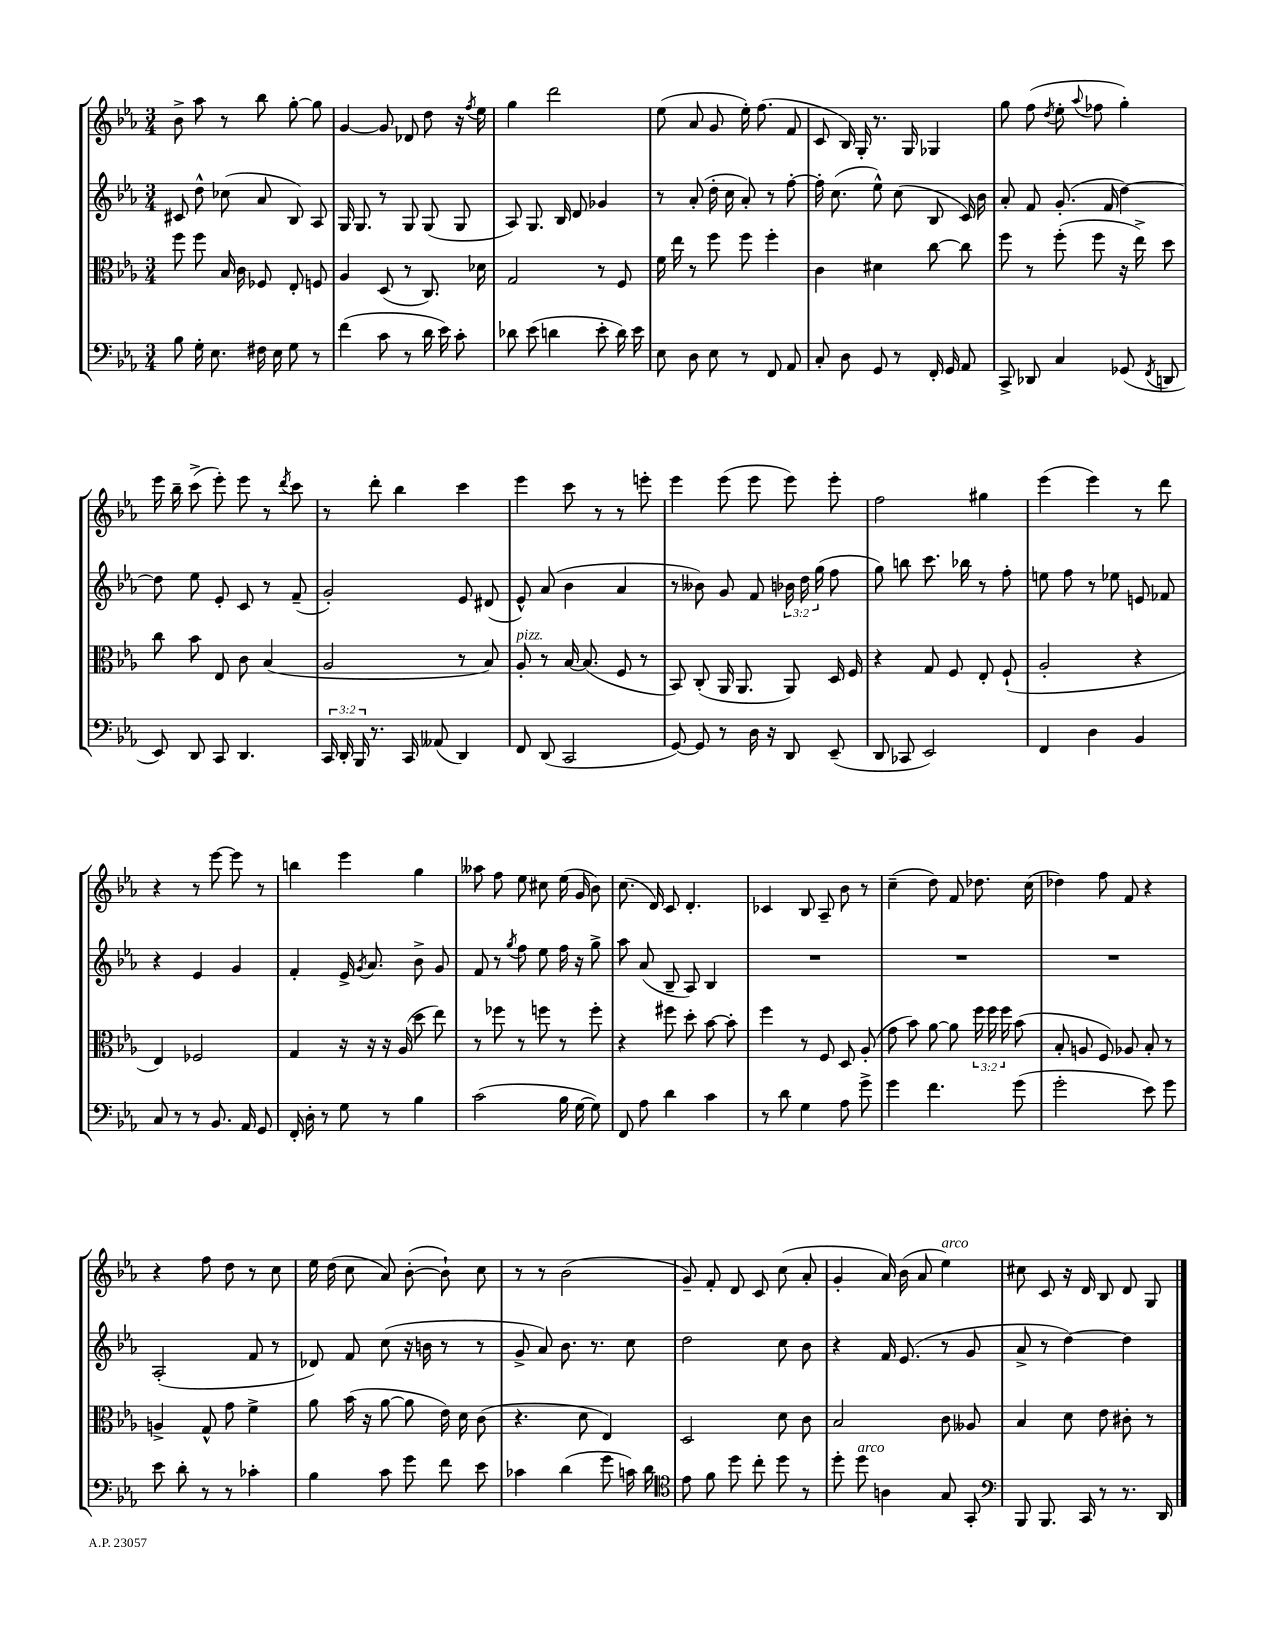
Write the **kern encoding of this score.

**kern	**kern	**kern	**kern
*staff4	*staff3	*staff2	*staff1
*clefF4	*clefC3	*clefG2	*clefG2
*k[b-e-a-]	*k[b-e-a-]	*k[b-e-a-]	*k[b-e-a-]
*M3/4	*M3/4	*M3/4	*M3/4
8B-\	8ff\	8c#/	8b-^\
16G'\	8ff\	8dd^^\	8aa-\
8.E-\	.	.	.
.	16B-/	(8cc-\	8r
.	16c\	.	.
16F#\	8F-/	8a-/	8bb-\
16E-\	.	.	.
8G\	8E-'/	8B-/)	[8gg'\
8r	8F/	8A-/	8gg\]
=	=	=	=
(4f\	4A-/	16G/	[4g/
.	.	8.G/	.
8c\	(8D/	8r	8g/]
8r	8r	8G/	8d-/
16d\	8.C/)	(8G/	8dd\
16e-\)	.	.	.
8c'\	.	8G/	16r
.	.	.	8qff/
.	16d-\	.	16ee-\
=	=	=	=
8d-\	2G/	8A-/)	4gg\
(8e-\	.	8.G/	.
4d\	.	.	2ddd\
.	.	16B-/	.
.	.	8d/	.
8e-'\	8r	4g-/	.
16d\)	8F/	.	.
16e-\	.	.	.
=	=	=	=
8E-\	16f\	8r	(8ee-\
.	16ee-\	.	.
8D\	8r	(8a-'/	8a-/
8E-\	8ff\	16dd'\	8g/
.	.	16cc\	.
8r	8ff\	8a-'/)	16ee-'\)
.	.	.	(8.ff\
8FF/	4ff'\	8r	.
8AA-/	.	[8ff'\	8f/
=	=	=	=
8C'/	4c\	16ff'\]	8c/
.	.	(8.cc\	.
8D\	.	.	16B-/)
.	.	.	16G'/
8GG/	4d#\	8ee-^^\)	8.r
8r	.	(8cc\	.
.	.	.	16G/
16FF'/	[8cc\	8B-/	4G-/
16GG/	.	.	.
8AA-/	8cc\]	16c/)	.
.	.	16b-\	.
=	=	=	=
8CC^/	8ff\	8a-'/	8gg\
8DD-/	8r	8f/	(8ff\
.	.	.	8qdd/
4C/	(8ff'\	(8.g'/	8ee-'\
.	.	.	8qqaa-/
.	8ff\	.	8ff-\
.	.	16f/	.
(8GG-/	16r	[4dd\)	4gg'\)
.	16ee-^\)	.	.
8qFF/	.	.	.
8DD/	8dd\	.	.
=	=	=	=
8EE-/)	8cc\	8dd\]	16eee-\
.	.	.	16bb-~\
8DD/	8b-\	8ee-\	(8ccc^\
8CC/	8E-/	8e-'/	8eee-'\)
4.DD/	8c\	8c/	8eee-\
.	(4B-/	8r	8r
.	.	.	8qddd/
.	.	(8f~/	8ccc\
=	=	=	=
24CC/	2A-/	2g'/)	8r
24DD'/	.	.	.
24BBB-/	.	.	.
8.r	.	.	8ddd'\
.	.	.	4bb-\
16CC/	.	.	.
(8AA--/	.	.	.
4DD/)	8r	8e-/	4ccc\
.	8B-/)	(8d#/	.
=	=	=	=
8FF/	8A-'/	8e-^^/)	4eee-\
(8DD/	8r	(8a-/	.
2CC/	[16B-/	4b-\	8ccc\
.	(8.B-/]	.	.
.	.	.	8r
.	8F/	4a-/	8r
.	8r	.	8eee'\
=	=	=	=
[8GG/)	8BB-/)	8r	4eee-\
8GG/]	(8C'/	8b--\)	.
8r	16AA-/	8g/	(8eee-\
.	8.AA-/	.	.
16D\	.	8f/	8eee-\
16r	.	.	.
8DD/	8AA-/)	24b-\	8eee-\)
.	.	24dd\	.
.	.	(24gg\	.
(8EE-~/	16D/	8ff\	8eee-'\
.	16F/	.	.
=	=	=	=
8DD/	4r	8gg\)	2ff\
8CC-/	.	8bb\	.
2EE-/)	8G/	8.ccc\	.
.	8F/	.	.
.	.	16bb-\	.
.	8E-'/	8r	4gg#\
.	(8F`/	8ff'\	.
=	=	=	=
4FF/	2A-'/	8ee\	(4eee-\
.	.	8ff\	.
4D\	.	8r	4eee-\)
.	.	8ee-\	.
4BB-/	4r	8e/	8r
.	.	8f-/	8ddd\
=	=	=	=
8C/	4E-/)	4r	4r
8r	.	.	.
8r	2F-/	4e-/	8r
8.BB-/	.	.	[8eee-\
.	.	4g/	8eee-\]
16AA-/	.	.	.
8GG/	.	.	8r
=	=	=	=
16FF'/	4G/	4f'/	4bb\
16D'\	.	.	.
8r	.	.	.
8G\	16r	16e-^/	4eee-\
.	.	8qg/	.
.	16r	8.a-/	.
8r	16r	.	.
.	(16A-/	.	.
4B-\	8dd\	8b-^\	4gg\
.	8ee-\)	8g/	.
=	=	=	=
(2c\	8r	8f/	8aa--\
.	8ff-\	8r	8ff\
.	.	8qgg/	.
.	8r	8ff\	8ee-\
.	8ff\	8ee-\	8cc#\
16B-\	8r	16ff\	(16ee-\
[16G\	.	16r	16g/
8G\])	8ff'\	8gg^\	8b-\)
=	=	=	=
8FF/	4r	8aa-\	(8.cc\
8A-\	.	(8a-/	.
.	.	.	16d/)
4d\	8ff#\	8B-~/	8c/
.	8dd'\	8A-/)	4.d'/
4c\	[8b-\	4B-/	.
.	8b-'\]	.	.
=	=	=	=
8r	4ff\	2.r	4c-/
8d\	.	.	.
4G\	8r	.	8B-/
.	8F/	.	8A-~/
8A-\	8D/	.	8b-\
8g^\	(8A-'/	.	8r
=	=	=	=
4g\	8g\	2.r	(4cc~\
.	8b-\)	.	.
4.f\	[8a-\	.	8dd\)
.	8a-\]	.	8f/
.	24ff\	.	8.dd-\
.	24ff\	.	.
.	24ff\	.	.
(8g\	(8b-\	.	.
.	.	.	(16cc\
=	=	=	=
2g'\	8B-'/	2.r	4dd-\)
.	8A/	.	.
.	8F/)	.	8ff\
.	8A-/	.	8f/
8e-\)	8B-'/	.	4r
8g\	8r	.	.
=	=	=	=
8e-\	4A^/	(2A-'/	4r
8d'\	.	.	.
8r	8G^^/	.	8ff\
8r	8g\	.	8dd\
4c-'\	4f^\	8f/	8r
.	.	8r	8cc\
=	=	=	=
4B-\	8a-\	8d-/)	16ee-\
.	.	.	(16dd\
.	(16b-\	8f/	8cc\
.	16r	.	.
8c\	[8a-\	(8cc\	8a-/)
8g\	8a-\]	16r	([8b-'\
.	.	16b\	.
8f\	16e-\)	8r	8b-`\])
.	16d\	.	.
8e-\	(8c\	8r	8cc\
=	=	=	=
4c-\	4.r	8g^/	8r
.	.	8a-/)	8r
(4d\	.	8.b-\	(2b-\
.	8d\	.	.
.	.	8.r	.
8g\	4E-/)	.	.
16c\)	.	8cc\	.
16d\	.	.	.
=	=	=	=
*clefC4	*	*	*
8e-\	2D/	2dd\	8g~/)
8f\	.	.	8f'/
8dd\	.	.	8d/
8cc'\	.	.	8c/
8dd\	8d\	8cc\	(8cc\
8r	8c\	8b-\	8a-'/
=	=	=	=
8dd'\	2B-/	4r	4g'/
8dd\	.	.	.
4A\	.	16f/	16a-/)
.	.	(8.e-/	(16b-\
.	.	.	8a-/
8G/	8c\	8r	4ee-\)
8GG'/	8A--/	8g/	.
=	=	=	=
*clefF4	*	*	*
8BBB-/	4B-/	8a-^/	8cc#\
8.BBB-/	.	8r	8c/
.	8d\	[4dd\)	16r
16CC/	.	.	16d/
8r	8e-\	.	8B-/
8.r	8c#'\	4dd\]	8d/
.	8r	.	8G/
16DD/	.	.	.
==	==	==	==
*-	*-	*-	*-
